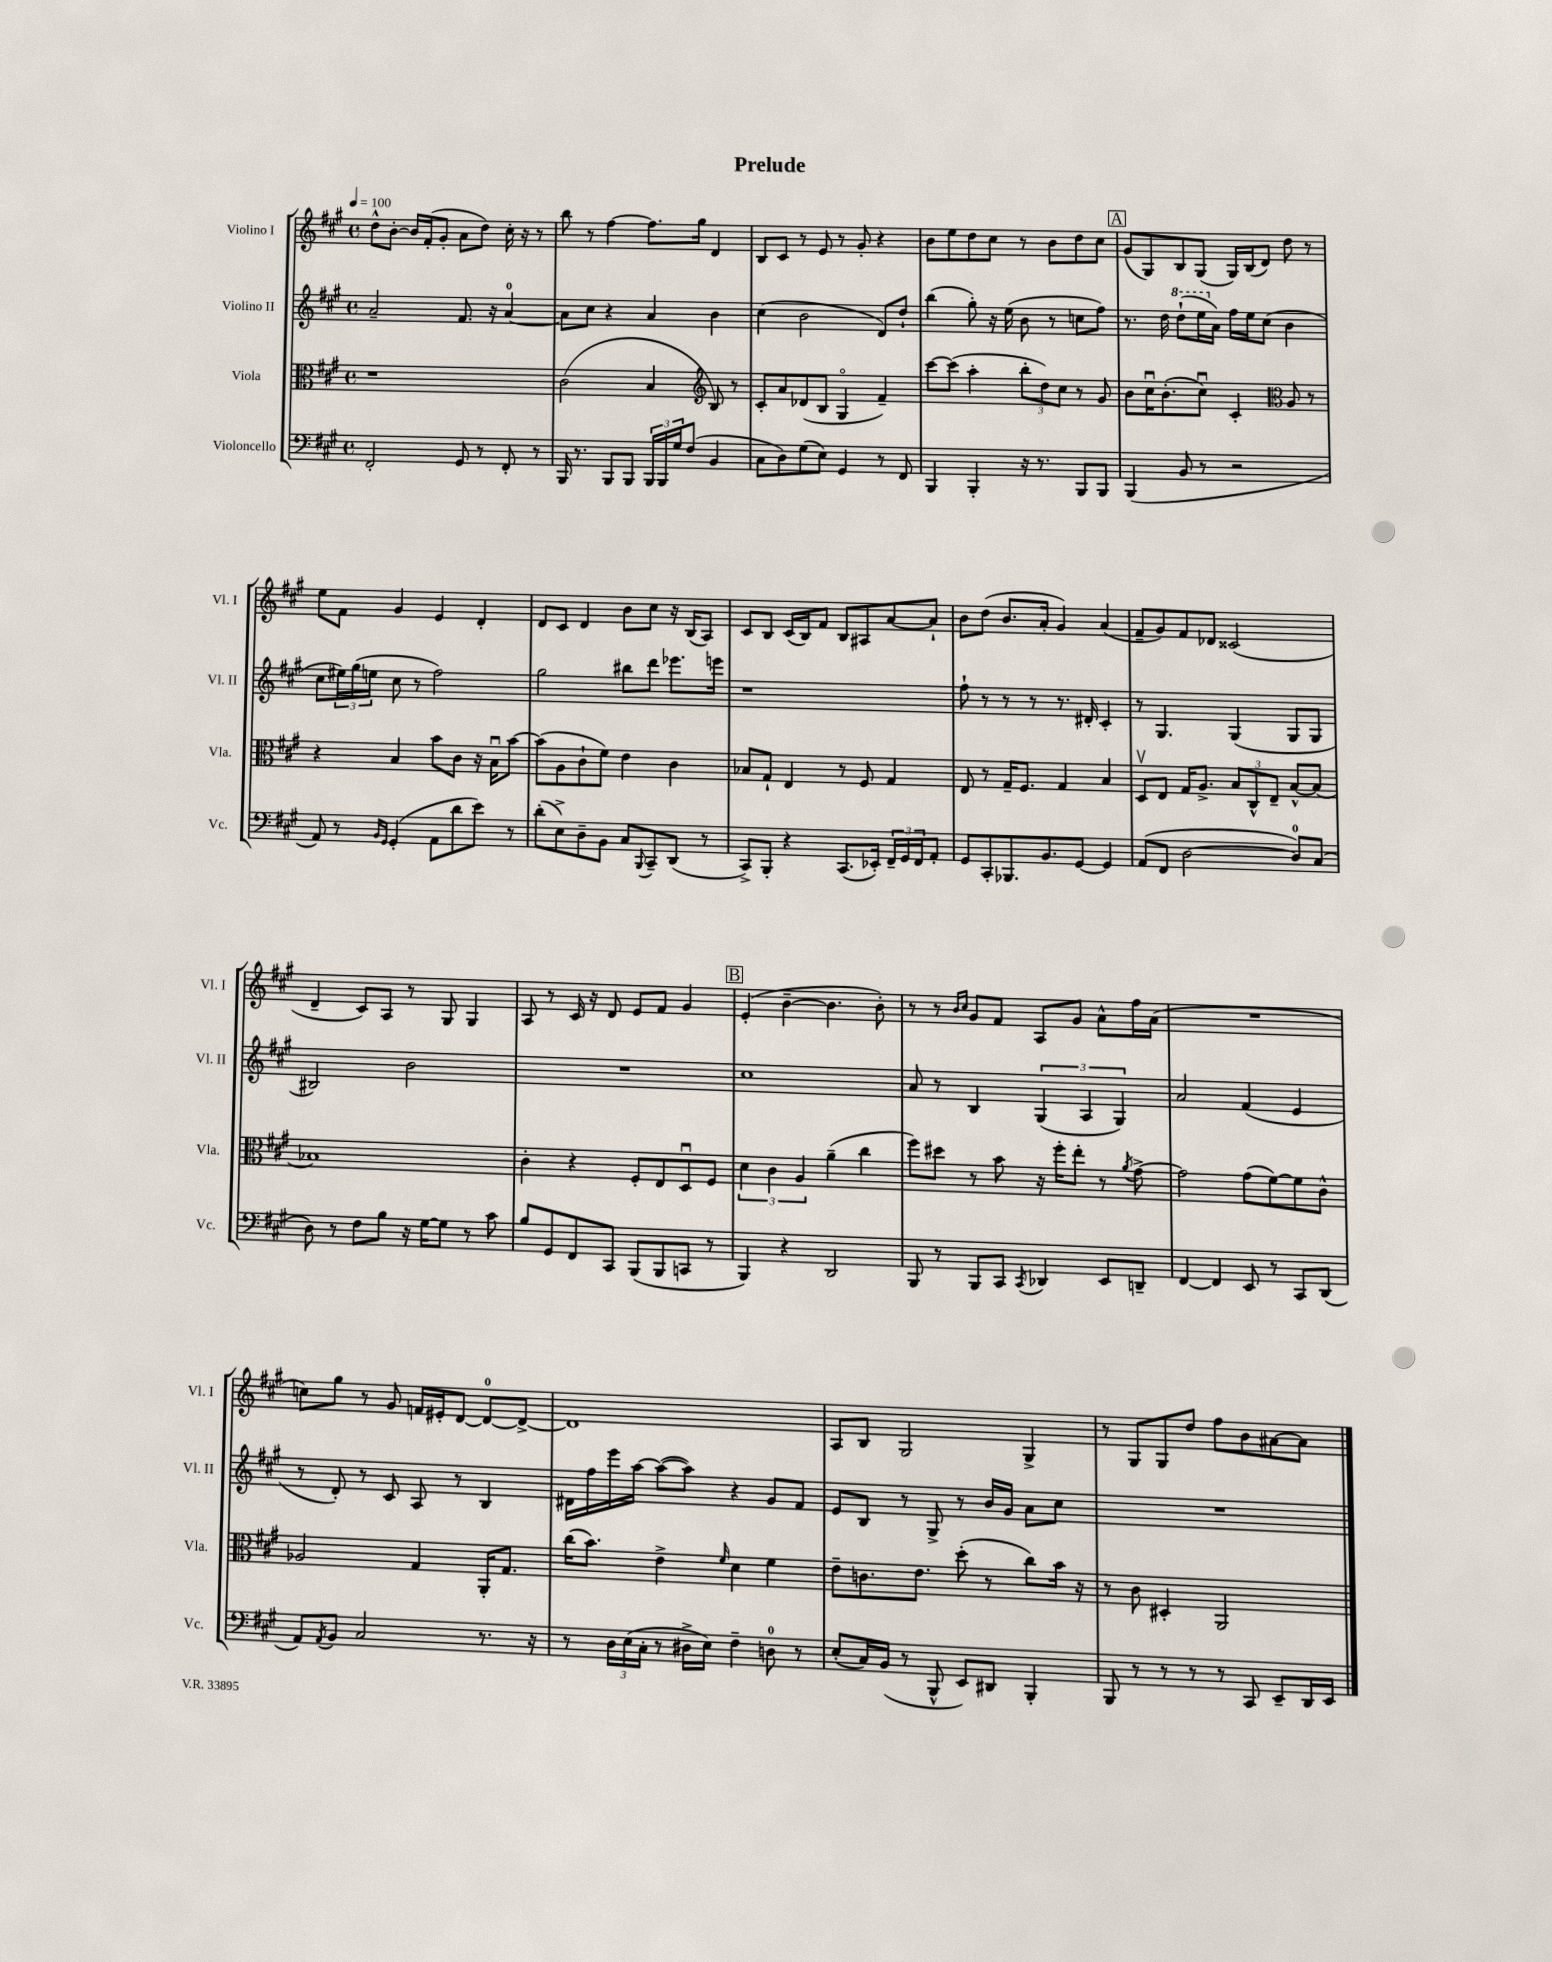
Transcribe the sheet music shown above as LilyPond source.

\header { title = "Prelude" }
<<
\new StaffGroup <<
\new Staff = "s0" \with { instrumentName = "Violino I" shortInstrumentName = "Vl. I" } {
    \clef treble \key a \major \defaultTimeSignature \time 4/4 \tempo 4 = 100
    d''8-^ b'8~-. b'16 fis'16-.( gis'8-. a'8 d''8) cis''16-. r16 r8 |
    b''8 r8 fis''4~ fis''8. gis''16 d'4 |
    b8 cis'8 r8 e'8 r8 gis'8-. r4 |
    b'8 e''8 d''8 cis''8 r8 b'8 d''8 cis''8 |
    \mark \markup { \box "A" } gis'8( gis8) b8 gis8( gis16) b16( d'8) d''8 r8 |
    e''8 fis'8 gis'4 e'4 d'4-. |
    d'8 cis'8 d'4 b'8 cis''8 r16 b16( a8) |
    cis'8 b8 cis'16( b16) fis'8 b8 ais8 a'8~ a'8-! |
    b'8 d''8( b'8. a'16-. gis'4) a'4( |
    fis'8-- gis'8) fis'8 des'8 cisis'2( |
    d'4-- cis'8) a8 r8 gis8 gis4 |
    a8 r8 cis'16 r16 d'8 e'8 fis'8 gis'4 |
    \mark \markup { \box "B" } e'4-.( b'4~-- b'4. b'8-.) |
    r8 r8 \grace { b'16 cis''16 } gis'8 fis'8 a8 gis'8 a'8-^ fis''16 a'16( |
    R1 |
    c''8) gis''8 r8 gis'8 f'16 eis'16-. d'8~ d'8-0~ d'8~-> |
    d'1 |
    a8 b8 gis2 gis4-> |
    r8 gis8 gis8 d''8 fis''8 b'8 ais'8~ ais'8 \bar "|." |
}
\new Staff = "s1" \with { instrumentName = "Violino II" shortInstrumentName = "Vl. II" } {
    \clef treble \key a \major \defaultTimeSignature \time 4/4
    a'2-- fis'8. r16 a'4-0~ |
    a'8 cis''8 r4 a'4 b'4 |
    cis''4( b'2 d'8) d''8-! |
    b''4( gis''8-.) r16 e''16( b'8 r8 c''8 fis''8) |
    \mark \markup { \box "A" } r8. d''16 \ottava #1 d'''8-!( e'''16 \ottava #0 a'16) fis''16 e''16 cis''8( b'4 |
    cis''8 \tuplet 3/2 { eis''16) gis''16( e''16 } cis''8 r8 fis''2) |
    gis''2 bis''8 d'''8 ees'''8. e'''16 |
    r1 |
    fis''8-! r8 r8 r8 r8. dis'16-. cis'4-. |
    r8 gis4. gis4( gis8 gis8 |
    bis2) b'2 |
    R1 |
    \mark \markup { \box "B" } cis''1 |
    a'8 r8 b4 \tuplet 3/2 { gis4( a4 gis4) } |
    a'2 fis'4( e'4 |
    r8 d'8-.) r8 cis'8 a8 r8 b4 |
    dis'16 fis''16 e'''16 a''16~ a''8~( a''8) r4 gis'8 fis'8 |
    e'8 b8 r8 gis8-> r8 b'16 gis'16 a'8 cis''8 |
    R1 \bar "|." |
}
\new Staff = "s2" \with { instrumentName = "Viola" shortInstrumentName = "Vla." } {
    \clef alto \key a \major \defaultTimeSignature \time 4/4
    r1 |
    cis'2( b4 \clef treble b8) r8 |
    cis'8-. a'8 des'8( b8 gis4\flageolet fis'4--) |
    cis'''8~ cis'''8( a''4-. \tuplet 3/2 { b''8-. d''8) cis''8 } r8 gis'8 |
    \mark \markup { \box "A" } b'8 cis''16\downbow b'8.-.( cis''8\downbow) cis'4-. \clef alto a8 r8 |
    r4 b4 b'8 cis'8 r16 b16\downbow b'8~ |
    b'8( a8 cis'8-! fis'8) e'4 cis'4 |
    bes8 gis8-! e4 r8 fis8 gis4 |
    e8 r8 gis16-- fis8. gis4 b4 |
    d8\upbow e8 gis16 a8.-> \tuplet 3/2 { b8 cis8-^ e8-- } b8~-^ b8( |
    bes1) |
    cis'4-. r4 fis8-. e8 d8\downbow fis8 |
    \mark \markup { \box "B" } \tuplet 3/2 { d'4 cis'4 a4 } a'4--( cis''4 |
    fis''8) dis''8 r8 b'8 r16 fis''16-. e''8-. r8 \acciaccatura { a'8 } gis'8~-> |
    gis'2 gis'8( fis'8~) fis'8 cis'8-^ |
    aes2 gis4 a,16-. gis8. |
    cis''16( b'8.) e'4-> \grace { fis'16 } d'4 fis'4 |
    e'8-- c'8. e'8. d''8-.( r8 cis''8) b'16 r16 |
    r8 cis'8 dis4-. a,2 \bar "|." |
}
\new Staff = "s3" \with { instrumentName = "Violoncello" shortInstrumentName = "Vc." } {
    \clef bass \key a \major \defaultTimeSignature \time 4/4
    fis,2-. gis,8 r8 fis,8-. r8 |
    b,,16 r8. b,,8 b,,8 \tuplet 3/2 { b,,16 b,,16 gis16 } fis8( b,4 |
    cis8 d8) gis8( e8) gis,4 r8 fis,8 |
    b,,4 b,,4-. r16 r8. b,,8 b,,8 |
    \mark \markup { \box "A" } b,,4( b,8 r8 r2 |
    a,8) r8 \grace { b,16 gis,16 } gis,4-.( a,8 d'8 e'8) r8 |
    d'8-.( e8->) d8-- b,8 cis8 \appoggiatura { b,,8 } cis,8-- d,8( r8 |
    cis,8->) b,,8-. r4 cis,8.( ees,16-.) \tuplet 3/2 { fis,16-- gis,16 fis,16 } a,8-. |
    gis,8 cis,8-. bes,,8. b,8. gis,8~ gis,4 |
    a,8( fis,8 d2~ d8-0) cis8( |
    d8) r8 fis8 b8 r16 gis16~ gis8 r8 cis'8 |
    b8 gis,8 fis,8 cis,8 b,,8( b,,8 c,8 r8 |
    \mark \markup { \box "B" } b,,4) r4 d,2 |
    b,,8 r8 b,,8 cis,8 \acciaccatura { cis,8 } des,4 e,8 d,8-- |
    fis,4~ fis,4 e,8 r8 cis,8 d,8( |
    a,8) \acciaccatura { a,8 } b,8 cis2 r8. r16 |
    r8 \tuplet 3/2 { d16 e16( cis16-. } r8 dis16-> e16) fis4-- d8-0 r8 |
    e8-.( cis16) b,16( r8 b,,8-^ e,8) dis,8 b,,4-. |
    b,,8 r8 r8 r8 r8 cis,8 e,8-- d,16 e,16 \bar "|." |
}
>>
>>
\layout { \context { \Score \remove "Bar_number_engraver" } }
